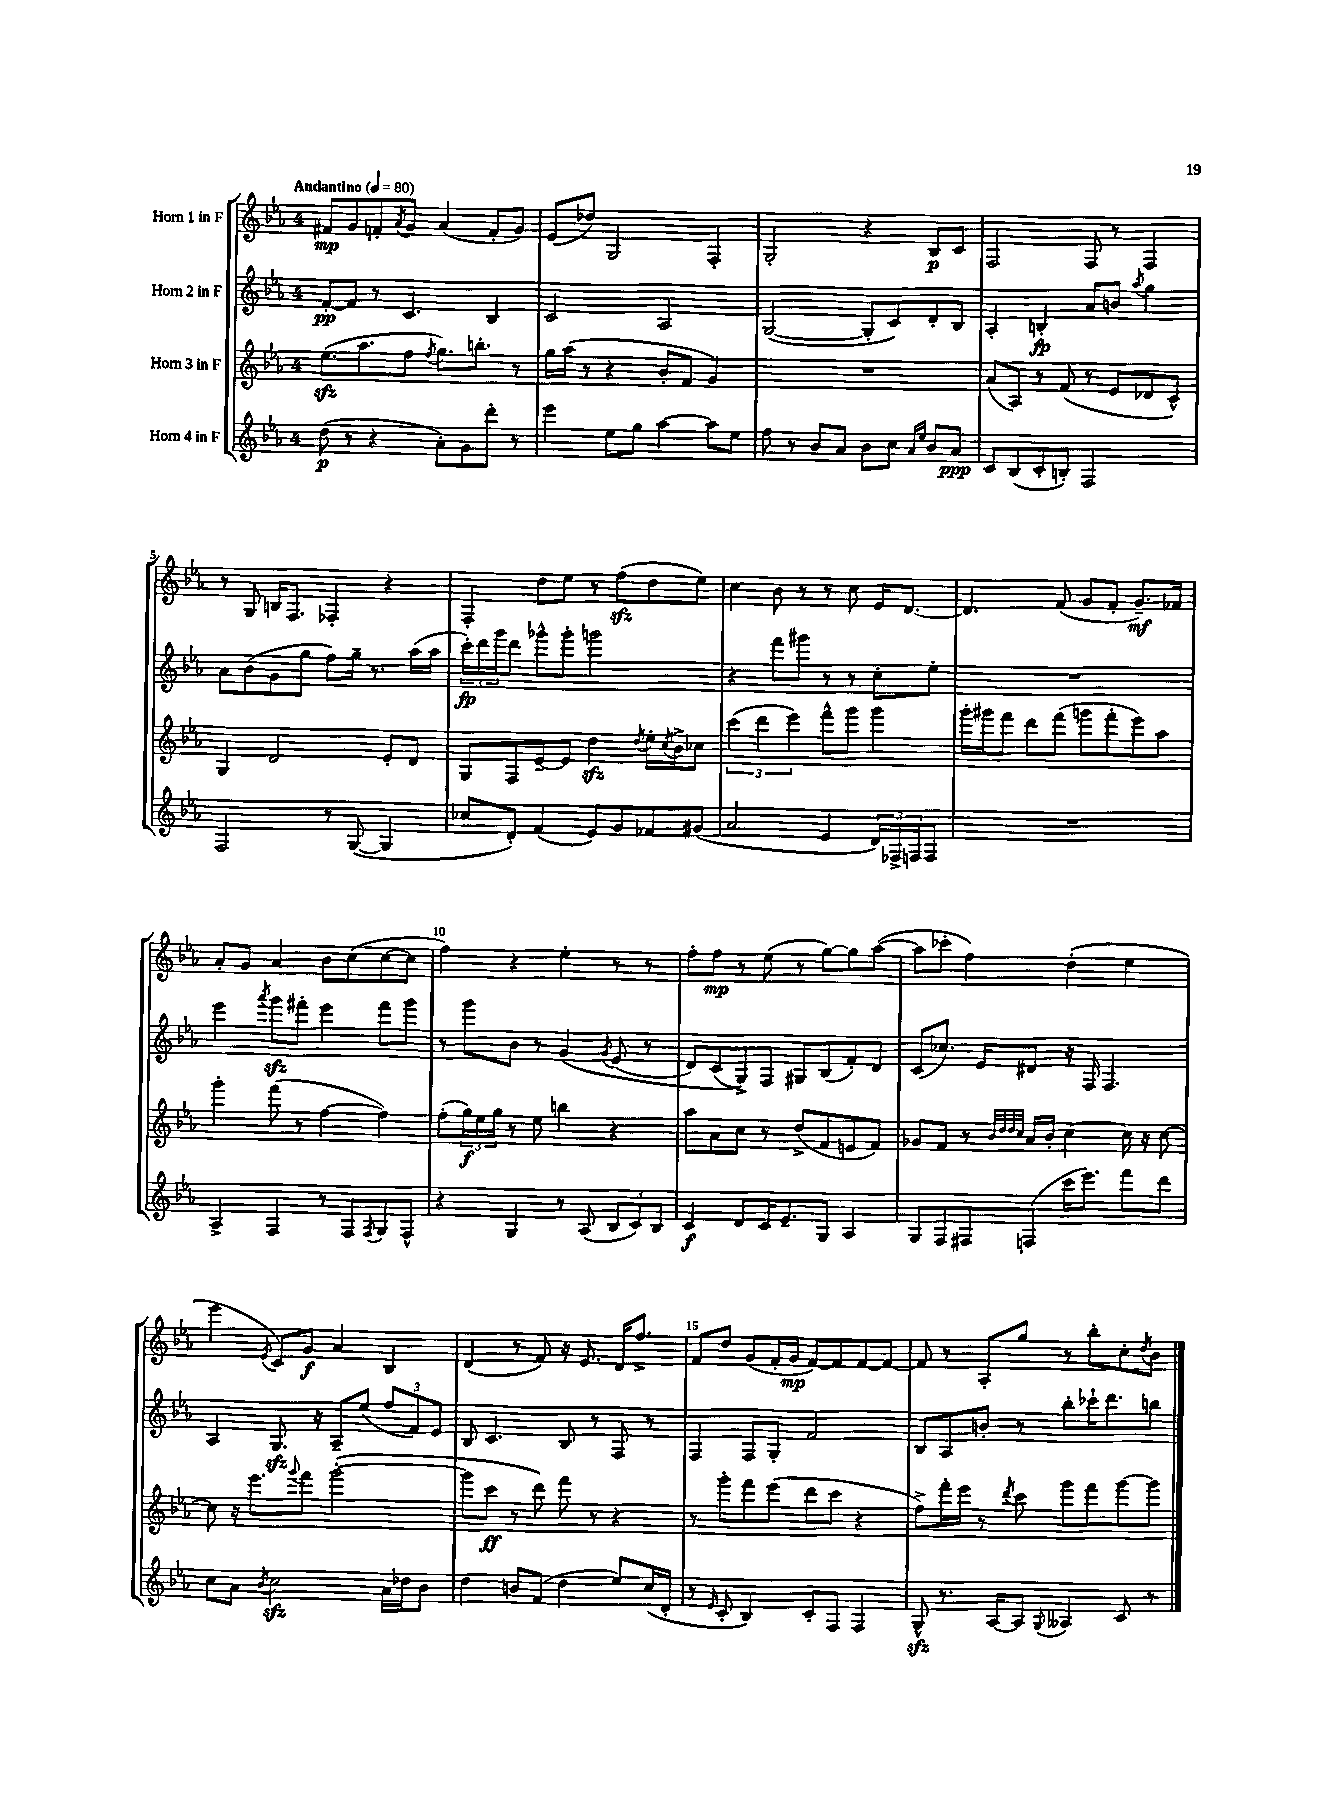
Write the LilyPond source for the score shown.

<<
\new StaffGroup <<
\new Staff = "s0" \with { instrumentName = "Horn 1 in F" } {
    \clef treble \key ees \major \once \override Staff.TimeSignature.style = #'single-digit \time 4/4 \tempo "Andantino" 4 = 80
    fis'8\mp g'8 f'8-. \acciaccatura { aes'8 } g'8 aes'4( f'8-. g'8) |
    ees'8( des''8) g2 f4-. |
    g2-. r4 bes8\p c'8 |
    f2 f8 r8 f4 |
    r8 g8 b16 f8. fes4-. r4 |
    f4-. d''8 ees''8 r8 f''8\sfz( d''8 ees''8) |
    c''4 bes'8 r8 r8 c''8 ees'16 d'8.~ |
    d'4. f'8( g'8 f'8-. g'8.--\mf) fes'16 |
    aes'8-. g'8 aes'4 bes'8 c''8( c''8~ c''8 |
    f''4) r4 ees''4-. r8 r8 |
    f''8-. f''8\mp r8 ees''8( r8 g''8~) g''8 aes''8~( |
    aes''8 ces'''8-. f''4) d''4-.( ees''4 |
    ees'''4 \acciaccatura { ees'8 } c'8) g'8\f aes'4 bes4 |
    d'4( r8 f'8) r16 ees'8. d'16 f''8.-> |
    f'8 d''8 g'8( f'16-. g'16\mp f'8~) f'8 f'8~ f'8~ |
    f'8 r8 aes8-. g''8 r8 bes''8-. c''8-. \acciaccatura { d''8 } bes'8 \bar "|." |
}
\new Staff = "s1" \with { instrumentName = "Horn 2 in F" } {
    \clef treble \key ees \major \once \override Staff.TimeSignature.style = #'single-digit \time 4/4
    f'8~-.\pp f'8 r8 c'4. bes4 |
    c'2 aes2 |
    g2~( g8-. c'8) d'8-. bes8 |
    aes4-. b4-.\fp aes'8 b'8 \acciaccatura { aes''8 } g''4 |
    aes'8 bes'8( g'8 g''8 f''8) g''16-- r8. aes''16( aes''16 |
    \tuplet 3/2 { c'''16-.\fp) d'''16 g'''16 } d'''8 ges'''8-^ ges'''8-. g'''2 |
    r4 f'''8 gis'''8 r8 r8 c''8-. ees''8-. |
    R1 |
    ees'''4 \acciaccatura { aes'''8 } g'''8\sfz fis'''8-. ees'''4 fis'''8 g'''8 |
    r8 g'''8 bes'8 r8 g'4\( \acciaccatura { g'8 } ees'8( r8 |
    d'8) c'8( g8->)\) f8 gis8 bes8( f'8-.) d'8 |
    c'8( ces''8.) ees'16 dis'8 r16 f16 f4. |
    aes4 g8.\sfz r16 aes8-- ees''8( \tuplet 3/2 { f''8 f'8) ees'8 } |
    bes8 c'4. bes8 r8 f8 r8 |
    f4 f8 g8-. f'2 |
    bes8 aes8 b'8-. r8 bes''8-. ces'''16-! d'''8. b''8 \bar "|." |
}
\new Staff = "s2" \with { instrumentName = "Horn 3 in F" } {
    \clef treble \key ees \major \once \override Staff.TimeSignature.style = #'single-digit \time 4/4
    ees''8.\sfz( aes''8. f''8 \acciaccatura { f''8 } g''8.) b''8.-. r8 |
    g''16 aes''16( r8 r4 bes'8-. f'8 g'4) |
    R1 |
    aes'8( aes8) r8 f'8( r8 ees'8 des'8 c'8-^) |
    g4 d'2 ees'8-. d'8 |
    g8 f8 ees'8~-- ees'8 d''4\sfz \acciaccatura { d''8 } ees''16-. \acciaccatura { c''8 } bes'16-> ces''8 |
    \tuplet 3/2 { c'''4( d'''4 ees'''4) } f'''8-^ g'''8 g'''4 |
    g'''16-. gis'''16 f'''8 d'''8 f'''8( g'''8 f'''8-. ees'''8) aes''8 |
    g'''4-. f'''8( r8 f''4~ f''4) |
    f''8-.( \tuplet 3/2 { g''16\f) ees''16 g''16 } r8 ees''8 b''4 r4 |
    aes''8 aes'8 c''8 r8 d''8->( f'8 e'8 f'8) |
    ges'8 f'8 r8 \grace { bes'32 d''32 d''32 c''32 } aes'16 bes'16-. c''4~ c''16 r16 c''8~ |
    c''8 r16 ees'''8. \appoggiatura { g'''8 } f'''8 g'''2~-.( |
    g'''8 c'''8\ff r8 d'''8) f'''8 r8 r4 |
    r8 g'''8-. f'''8 ees'''8( d'''8 c'''8 r4 |
    f''8->) f'''16-. ees'''16 r8 \acciaccatura { d'''8 } c'''8 g'''8 f'''8 g'''8~ g'''8 \bar "|." |
}
\new Staff = "s3" \with { instrumentName = "Horn 4 in F" } {
    \clef treble \key ees \major \once \override Staff.TimeSignature.style = #'single-digit \time 4/4
    d''8\p( r8 r4 aes'8-.) g'8 d'''8-. r8 |
    ees'''4 ees''8 g''8 aes''4~ aes''8 ees''8 |
    f''8 r8 bes'8 aes'8 bes'8 c''8 \grace { aes'16 ees''16 } bes'8 aes'8\ppp |
    c'8 bes8( c'8-. b8-.) f2 |
    f2 r8 g8~( g4 |
    ces''8 d'8-.) f'4( ees'8) g'8 fes'8 gis'8( |
    aes'2 ees'4 \tuplet 3/2 { d'16) fes16-> f16 } f8 |
    R1 |
    aes4-> f4 r8 f8 \acciaccatura { f8 } g8 f8-^ |
    r4 g4 r8 aes8( \tuplet 3/2 { bes8 c'8) bes8 } |
    c'4\f d'8 c'16 ees'8.-- g8 aes4 |
    g8 f8 fis8 f8( c'''16 ees'''8.) f'''8 d'''8 |
    c''8 aes'8 \acciaccatura { bes'8 } c''2\sfz aes'16 des''16 bes'8 |
    d''4 b'8 f'8( d''4 ees''8) c''16( d'16-. |
    r8 \grace { ees'16 } c'8-. bes4) c'8-. f8 f4 |
    g8-^\sfz r8. aes16~ aes8 \appoggiatura { g8 } aeses4 c'8 r8 \bar "|." |
}
>>
>>
\layout { \context { \Score \override BarNumber.break-visibility = ##(#f #t #t) barNumberVisibility = #(every-nth-bar-number-visible 5) } }
